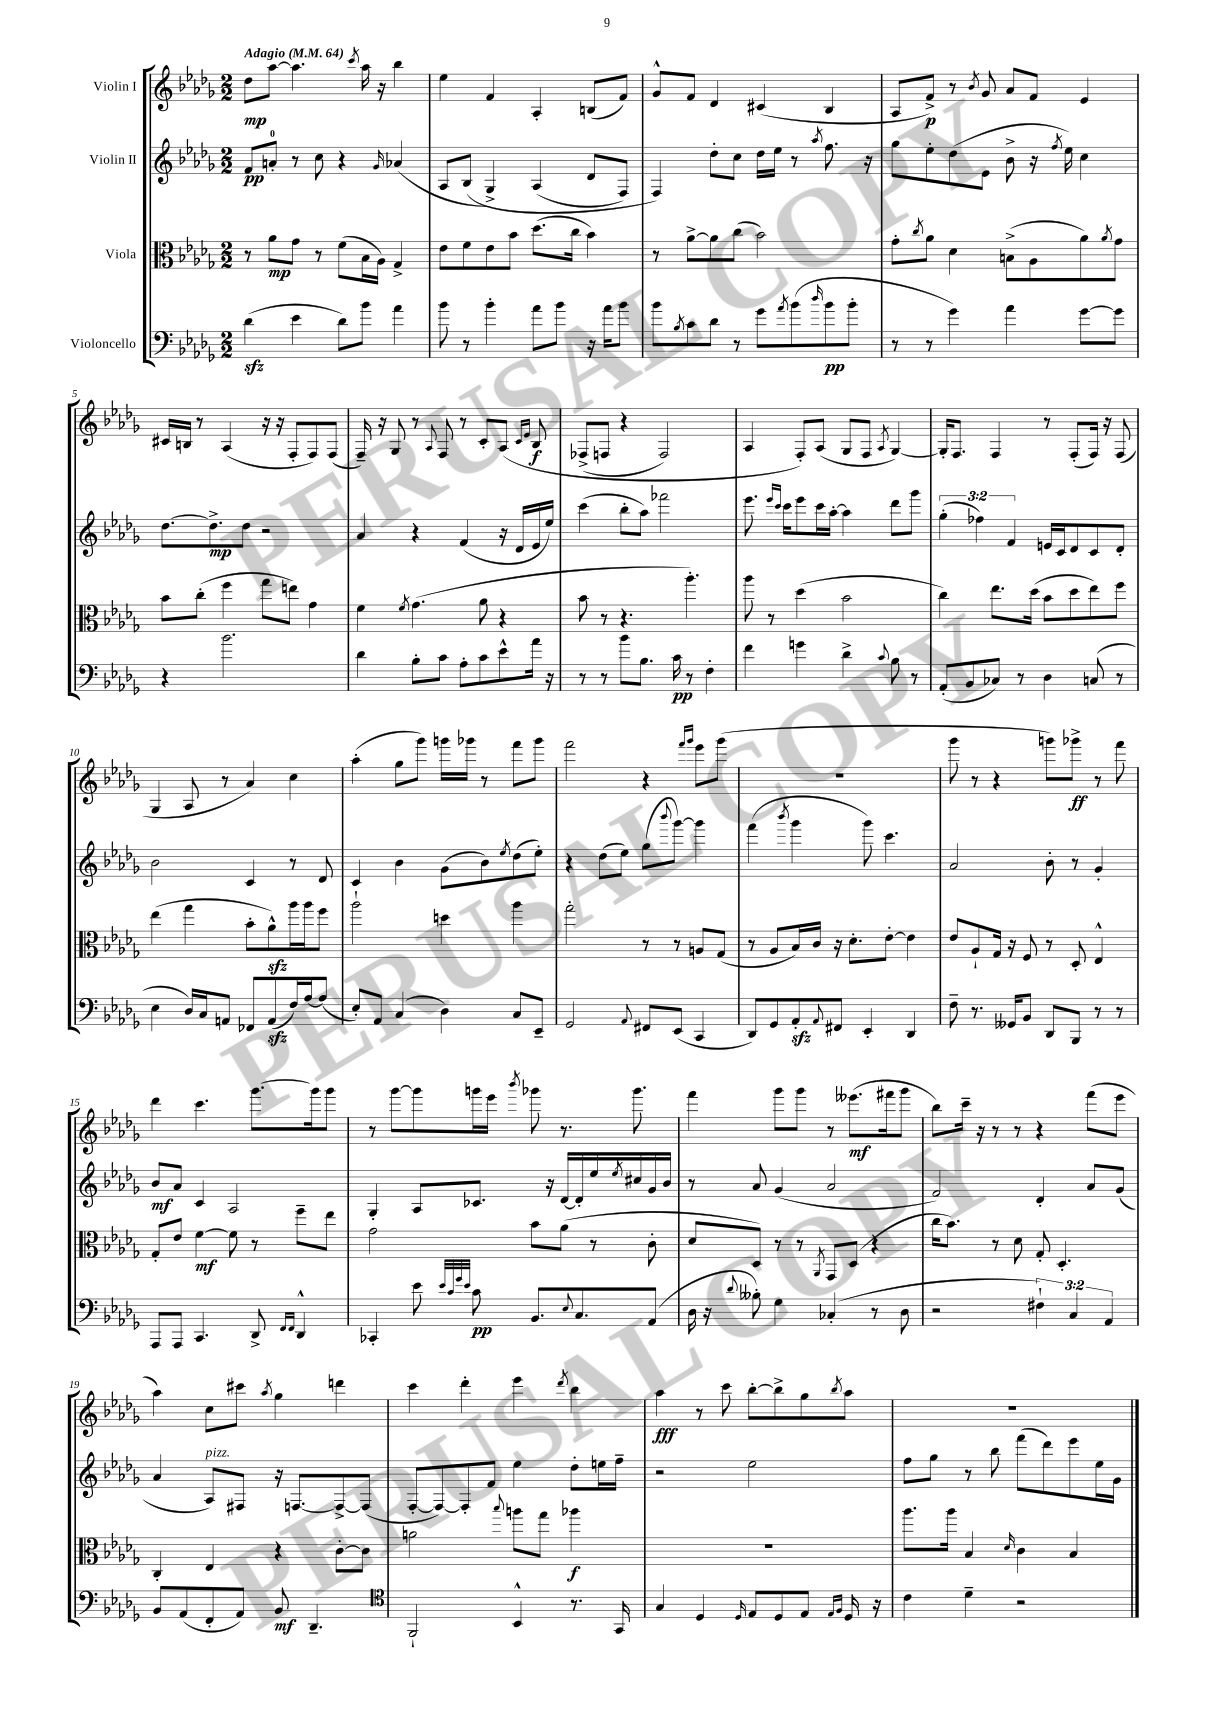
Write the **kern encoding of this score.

**kern	**dynam	**kern	**dynam	**kern	**dynam	**kern	**dynam
*part4	*part4	*part3	*part3	*part2	*part2	*part1	*part1
*staff4	*staff4	*staff3	*staff3	*staff2	*staff2	*staff1	*staff1
*I"Violoncello	*	*I"Viola	*	*I"Violin II	*	*I"Violin I	*
*clefF4	*	*clefC3	*	*clefG2	*	*clefG2	*
*k[b-e-a-d-g-]	*	*k[b-e-a-d-g-]	*	*k[b-e-a-d-g-]	*	*k[b-e-a-d-g-]	*
*M2/2	*	*M2/2	*	*M2/2	*	*M2/2	*
*MM64	*	*MM64	*	*MM64	*	*MM64	*
=1	=1	=1	=1	=1	=1	=1	=1
!	!	!	!	!	!	!LO:TX:a:B:t=Adagio	!
(4d-zz\	.	8r	.	8f/L	pp	8dd-\L	mp
.	.	8a-\L	mp	8an'/J	.	[8aa-\J	.
4e-\	.	8g-\J	.	8r	.	4.aa-\]	.
.	.	8r	.	8cc\	.	.	.
8d-\L)	.	(8f\L	.	4r	.	.	.
.	.	.	.	.	.	8qccc/	.
8b-\J	.	16B-\L	.	.	.	16aa-\	.
.	.	16A-\JJ)	.	.	.	16r	.
.	.	.	.	16qqg-/	.	.	.
4a-\	.	4G-^/	.	(4a-X/	.	4bb-\	.
=2	=2	=2	=2	=2	=2	=2	=2
8b-\	.	8e-\L	.	8A-/L	.	4ee-\	.
8r	.	8f\	.	(8B-/J	.	.	.
4b-'\	.	8e-\	.	4G-^/)	.	4f/	.
.	.	8b-\J	.	.	.	.	.
8a-\L	.	(8.dd-\L	.	(4A-/	.	4A-'/	.
8b-\J	.	.	.	.	.	.	.
.	.	16cc\Jk	.	.	.	.	.
16r	.	4b-\)	.	8d-/L	.	(8Bn/L	.
16a-\KL	.	.	.	.	.	.	.
8b-\J	.	.	.	8F/J)	.	8f/J)	.
=3	=3	=3	=3	=3	=3	=3	=3
8b-\L	.	8r	.	4F/)	.	8g-^^/L	.
8qB-/	.	.	.	.	.	.	.
8c\	.	[8a-^\L	.	.	.	8f/J	.
8d-\J	.	8a-\]	.	8dd-'\L	.	4d-/	.
8r	.	(8cc\J	.	8cc\J	.	.	.
8g-\L	.	2b-\)	.	16dd-\LL	.	(4c#X/	.
.	.	.	.	16ee-\JJ	.	.	.
8qa-/	.	.	.	.	.	.	.
(8b-\	.	.	.	8r	.	.	.
16qqdd-/	.	.	.	8qaa-/	.	.	.
8b-\	pp	.	.	8.ff\	.	4B-/	.
8b-'\J	.	.	.	.	.	.	.
.	.	.	.	16r	.	.	.
=4	=4	=4	=4	=4	=4	=4	=4
8r	.	8g-'\L	.	8gg-\L	.	8A-/L	.
.	.	8qcc/	.	.	.	.	.
8r	.	8a-\J	.	8ee-'\	.	8f^/J)	p
4g-\)	.	4d-\	.	(8dd-\	.	8r	.
.	.	.	.	.	.	8qb-/	.
.	.	.	.	8e-\J	.	8g-/	.
4a-\	.	(8Bn^\L	.	8b-^\	.	8a-/L	.
.	.	8A-\	.	16r	.	8f/J	.
.	.	.	.	8qff/	.	.	.
.	.	.	.	16ee-\)	.	.	.
[8g-\L	.	8a-\)	.	4cc\	.	4e-/	.
.	.	8qa-/	.	.	.	.	.
8g-\J]	.	8g-\J	.	.	.	.	.
!!LO:LB:g=z
=5	=5	=5	=5	=5	=5	=5	=5
4r	.	8b-\L	.	[8.dd-\L	.	16c#X/LL	.
.	.	.	.	.	.	16Bn/JJ	.
.	.	(8cc'\J	.	.	.	8r	.
.	.	.	.	8.dd-^\]	mp	.	.
2.b-\	.	4ff\	.	.	.	(4A-/	.
.	.	.	.	8dd-\J	.	.	.
.	.	8gg-\L	.	2r	.	16r	.
.	.	.	.	.	.	16r	.
.	.	8een\J)	.	.	.	8F'/L	.
.	.	4g-\	.	.	.	8F/)	.
.	.	.	.	.	.	(8F/J	.
=6	=6	=6	=6	=6	=6	=6	=6
4d-\	.	4f\	.	4a-/	.	16F~/)	.
.	.	.	.	.	.	16r	.
.	.	.	.	.	.	8G-/	.
.	.	8qf/	.	.	.	.	.
8B-'\L	.	(4.g-\	.	4r	.	8r	.
.	.	.	.	.	.	8qqA-/	.
8c\J	.	.	.	.	.	8F/	.
8A-'\L	.	.	.	(4f/	.	8r	.
8c\	.	8a-\	.	.	.	8c'/L	.
8e-^^\	.	4r	.	16r	.	(8A-/J	.
.	.	.	.	16d-/LL	.	.	.
.	.	.	.	.	.	16qqc/LL	.
.	.	.	.	.	.	16qqe-/JJ	.
16a-\Jk	.	.	.	16e-/	.	8B-/	f
16r	.	.	.	16ee-/JJ)	.	.	.
=7	=7	=7	=7	=7	=7	=7	=7
8r	.	8b-\	.	(4ccc\	.	(8F-X^/L	.
8r	.	8r	.	.	.	8Fn/J	.
8b-\L	.	4.r	.	8bb-'\L	.	4r	.
8.B-\J	.	.	.	8aa-\J)	.	.	.
.	.	.	.	2fff-X\	.	2F/)	.
16c\	pp	.	.	.	.	.	.
8r	.	4.aa-'\)	.	.	.	.	.
4F'\	.	.	.	.	.	.	.
=8	=8	=8	=8	=8	=8	=8	=8
4f\	.	8aa-\	.	8.eee-\	.	4A-/	.
.	.	8r	.	.	.	.	.
.	.	.	.	16qqeee-/LL	.	.	.
.	.	.	.	16qqccc/JJ	.	.	.
.	.	.	.	16ccc\KL	.	.	.
4gn\	.	(4dd-\	.	8eee-\	.	8F'/L)	.
.	.	.	.	16ccc\L	.	(8A-/J	.
.	.	.	.	[16aa-'\JJ	.	.	.
4d-^\	.	2b-\	.	4aa-\]	.	8G-/L	.
.	.	.	.	.	.	8F/J	.
8qqc/	.	.	.	.	.	8qA-/	.
8B-\	.	.	.	8ddd-\L	.	[4G-/)	.
8r	.	.	.	8ggg-\J	.	.	.
=9	=9	=9	=9	=9	=9	=9	=9
(8AA-'/L	.	4cc\)	.	(6gg-'\	.	16G-'/KL]	.
.	.	.	.	.	.	8.F/J	.
8BB-/	.	.	.	.	.	.	.
.	.	.	.	6ff-X\)	.	.	.
8C-X/J)	.	8.ee-\L	.	.	.	4F/	.
.	.	.	.	6f/	.	.	.
8r	.	.	.	.	.	.	.
.	.	(16dd-\Jk	.	.	.	.	.
4D-\	.	8b-\L	.	16en/LL	.	8r	.
.	.	.	.	16c/J	.	.	.
.	.	8dd-\	.	8d-/	.	(8F'/L	.
(8Cn/	.	8ee-\)	.	8c/	.	16F/Jk)	.
.	.	.	.	.	.	16r	.
8r	.	8ff\J	.	8d-'/J	.	(8F/	.
!!LO:LB:g=z
=10	=10	=10	=10	=10	=10	=10	=10
4E-\	.	(4ee-\	.	2b-\	.	4G-/	.
16D-/LL)	.	4gg-\	.	.	.	8A-/	.
16C/J	.	.	.	.	.	.	.
8AAn/J	.	.	.	.	.	8r	.
8FF-X/L	.	8b-'\L	.	4c/	.	4a-/)	.
(8AAzz/	.	8a-zz^^\)	.	.	.	.	.
16F/L)	.	16aa-\L	.	8r	.	4cc\	.
[16A-/J	.	16aa-\J	.	.	.	.	.
(8A-/J]	.	8ff\J	.	8d-/	.	.	.
=11	=11	=11	=11	=11	=11	=11	=11
8E-'/L)	.	2aa-`\	.	4c/	.	(4aa-'\	.
8AA-/J	.	.	.	.	.	.	.
(4C/	.	.	.	4b-\	.	8gg-\L	.
.	.	.	.	.	.	8ggg-\J)	.
4D-\)	.	4ddn\	.	(8g-\L	.	16gggn\LL	.
.	.	.	.	.	.	16ggg-X\JJ	.
.	.	.	.	8b-\)	.	8r	.
.	.	.	.	8qee-/	.	.	.
8C/L	.	4aa-\	.	(8dd-\	.	8fff\L	.
8EE-~/J	.	.	.	8ee-'\J)	.	8ggg-\J	.
=12	=12	=12	=12	=12	=12	=12	=12
2GG-/	.	2gg-'\	.	4r	.	2fff\	.
.	.	.	.	(8dd-\L	.	.	.
.	.	.	.	8ee-\J)	.	.	.
8qqAA-/	.	.	.	.	.	.	.
8FF#X/L	.	8r	.	(8gg-\L	.	4r	.
.	.	.	.	8qqbbb-/	.	.	.
(8EE-/J	.	8r	.	[8ggg-\J)	.	.	.
.	.	.	.	.	.	16qqfff/LL	.
.	.	.	.	.	.	16qqggg-/JJ	.
4CC/	.	8An/L	.	4ggg-\]	.	8eee-\L	.
.	.	(8G-/J	.	.	.	(8ggg-\J	.
=13	=13	=13	=13	=13	=13	=13	=13
8DD-/L)	.	8r	.	(4fff\	.	1r	.
8GG-/	.	8A-/L	.	.	.	.	.
.	.	.	.	8qbbb-/	.	.	.
8AA-zz'/	.	16B-/L)	.	4ggg-\	.	.	.
.	.	16c/JJ	.	.	.	.	.
8qqAA-/	.	.	.	.	.	.	.
8FF#X/J	.	16r	.	.	.	.	.
.	.	8.d-'\L	.	.	.	.	.
4EE-'/	.	.	.	8ggg-\)	.	.	.
.	.	[8e-'\J	.	4.ccc\	.	.	.
4DD-/	.	4e-\]	.	.	.	.	.
=14	=14	=14	=14	=14	=14	=14	=14
8F~\	.	8e-/L	.	2a-/	.	8ggg-\	.
8.r	.	8A-`/	.	.	.	8r	.
.	.	16G-/Jk	.	.	.	4r	.
16GG--X/KL	.	16r	.	.	.	.	.
8BB-/J	.	8F/	.	.	.	.	.
8DD-/L	.	8r	.	8b-'\	.	8gggn\L)	.
8BBB-/J	.	8D-'/	.	8r	.	8ggg-X^\J	ff
8r	.	4E-^^/	.	4g-'/	.	8r	.
8r	.	.	.	.	.	8fff\	.
!!LO:LB:g=z
=15	=15	=15	=15	=15	=15	=15	=15
8AAA-/L	.	8G-'/L	.	8b-/L	mf	4ddd-\	.
8AAA-/J	.	8e-/J	.	8a-/J	.	.	.
4.CC/	.	[4f\	mf	4c/	.	4.ccc\	.
.	.	8f\]	.	2A-/	.	.	.
8DD-^/	.	8r	.	.	.	[8.ggg-\L	.
16qqFF/LL	.	.	.	.	.	.	.
16qqFF/JJ	.	.	.	.	.	.	.
4DD-^^/	.	8ff~\L	.	.	.	.	.
.	.	.	.	.	.	16ggg-\k]	.
.	.	8ee-\J	.	.	.	8ggg-\J	.
=16	=16	=16	=16	=16	=16	=16	=16
4CC-X'/	.	2g-\	.	4G-'/	.	8r	.
.	.	.	.	.	.	[8ggg-\L	.
8e-\	.	.	.	8A-/L	.	8ggg-\]	.
32qqe-/LLL	.	.	.	.	.	.	.
32qqc/	.	.	.	.	.	.	.
32qqg-/	.	.	.	.	.	.	.
32qqe-/JJJ	.	.	.	.	.	.	.
8c\	pp	.	.	8.c-X/J	.	16gggn\L	.
.	.	.	.	.	.	16eee-\JJ	.
.	.	.	.	.	.	8qbbb-/	.
8.BB-/L	.	8b-\L	.	.	.	8ggg-X\	.
.	.	.	.	16r	.	.	.
.	.	(8a-\J	.	[16d-/LL	.	8.r	.
8qqE-/	.	.	.	.	.	.	.
8.C/	.	.	.	16d-'/]	.	.	.
.	.	8r	.	16ee-/	.	.	.
.	.	.	.	8qee-/	.	.	.
.	.	.	.	16cc#X/	.	8.ggg-\	.
(8AA-/J	.	8c'\	.	16g-/	.	.	.
.	.	.	.	16b-/JJ	.	.	.
=17	=17	=17	=17	=17	=17	=17	=17
16D-\	.	8d-/L	.	8r	.	4fff\	.
16r	.	.	.	.	.	.	.
8qqd-/	.	.	.	.	.	.	.
8B--X'\)	.	8D-/J)	.	8a-/	.	.	.
4G-\	.	8r	.	(4g-/	.	8ggg-\L	.
.	.	8r	.	.	.	8ggg-\J	.
.	.	8qAA-/	.	.	.	.	.
(4C-X'/	.	8GG-/L	.	2a-/	.	8r	.
.	.	(8D-/J	.	.	.	(8.eee--X\L	mf
8r	.	4r	.	.	.	.	.
.	.	.	.	.	.	16fff#X\k	.
8D-\	.	.	.	.	.	8ggg-\J	.
=18	=18	=18	=18	=18	=18	=18	=18
2r	.	16cc\KL	.	2f/)	.	8bb-\L)	.
.	.	8.b-\J)	.	.	.	.	.
.	.	.	.	.	.	16ccc~\Jk	.
.	.	.	.	.	.	16r	.
.	.	8r	.	.	.	8r	.
.	.	8d-\	.	.	.	8r	.
6F#X`\)	.	8G-'/	.	4d-'/	.	4r	.
.	.	4.D-'/	.	.	.	.	.
6C/	.	.	.	.	.	.	.
.	.	.	.	8a-/L	.	(8fff\L	.
6AA-/	.	.	.	.	.	.	.
.	.	.	.	(8g-/J	.	8eee-\J	.
!!LO:LB:g=z
=19	=19	=19	=19	=19	=19	=19	=19
8BB-/L	.	4C'/	.	4a-/	.	4aa-\)	.
(8AA-/	.	.	.	.	.	.	.
!	!	!	!	!LO:TX:a:i:t=pizz.	!	!	!
8FF'/	.	4E-/	.	8A-/L)	.	8cc\L	.
8AA-/J)	.	.	.	8F#X/J	.	8ccc#X\J	.
.	.	.	.	.	.	8qaa-/	.
8BB-/	mf	4r	.	16r	.	4gg-\	.
.	.	.	.	[8.Fn/L	.	.	.
4.DD-~/	.	.	.	.	.	.	.
.	.	[8c'\L	.	8F^/_	.	4dddn\	.
.	.	8c\J]	.	(8F/J]	.	.	.
=20	=20	=20	=20	=20	=20	=20	=20
*clefC4	*	*	*	*	*	*	*
2FF`/	.	2an\	.	[8F'/L	.	4ccc\	.
.	.	.	.	8F/_)	.	.	.
.	.	.	.	8F'/]	.	4ddd-'\	.
.	.	.	.	8f/J	.	.	.
.	.	8qqbb-/	.	.	.	.	.
4BB-^^/	.	8aan\L	.	4ee-\	.	4eee-\	.
.	.	8gg-\J	.	.	.	.	.
.	.	.	.	.	.	8qddd-/	.
8.r	.	4aa-X\	f	8dd-'\L	.	4bb-\	.
.	.	.	.	16een\L	.	.	.
16GG-/	.	.	.	16ff~\JJ	.	.	.
=21	=21	=21	=21	=21	=21	=21	=21
4G-/	.	1r	.	2r	.	4aa-\	fff
4D-/	.	.	.	.	.	8r	.
.	.	.	.	.	.	8ccc\	.
16qqD-/	.	.	.	.	.	.	.
8E-/L	.	.	.	2ee-\	.	[8bb-'\L	.
8D-/	.	.	.	.	.	8bb-^\]	.
8E-/J	.	.	.	.	.	8gg-\	.
16qqE-/LL	.	.	.	.	.	.	.
16qqF/JJ	.	.	.	.	.	8qbb-/	.
16D-/	.	.	.	.	.	8aa-\J	.
16r	.	.	.	.	.	.	.
=22	=22	=22	=22	=22	=22	=22	=22
4c\	.	8.aa-\L	.	8ff\L	.	1r	.
.	.	.	.	8gg-\J	.	.	.
.	.	16aa-\Jk	.	.	.	.	.
4d-~\	.	4B-/	.	8r	.	.	.
.	.	.	.	8bb-\	.	.	.
.	.	16qqd-/	.	.	.	.	.
2r	.	4c\	.	(8fff\L	.	.	.
.	.	.	.	8ddd-\)	.	.	.
.	.	4B-/	.	8eee-\	.	.	.
.	.	.	.	16ee-\L	.	.	.
.	.	.	.	16g-\JJ	.	.	.
==	==	==	==	==	==	==	==
*-	*-	*-	*-	*-	*-	*-	*-
